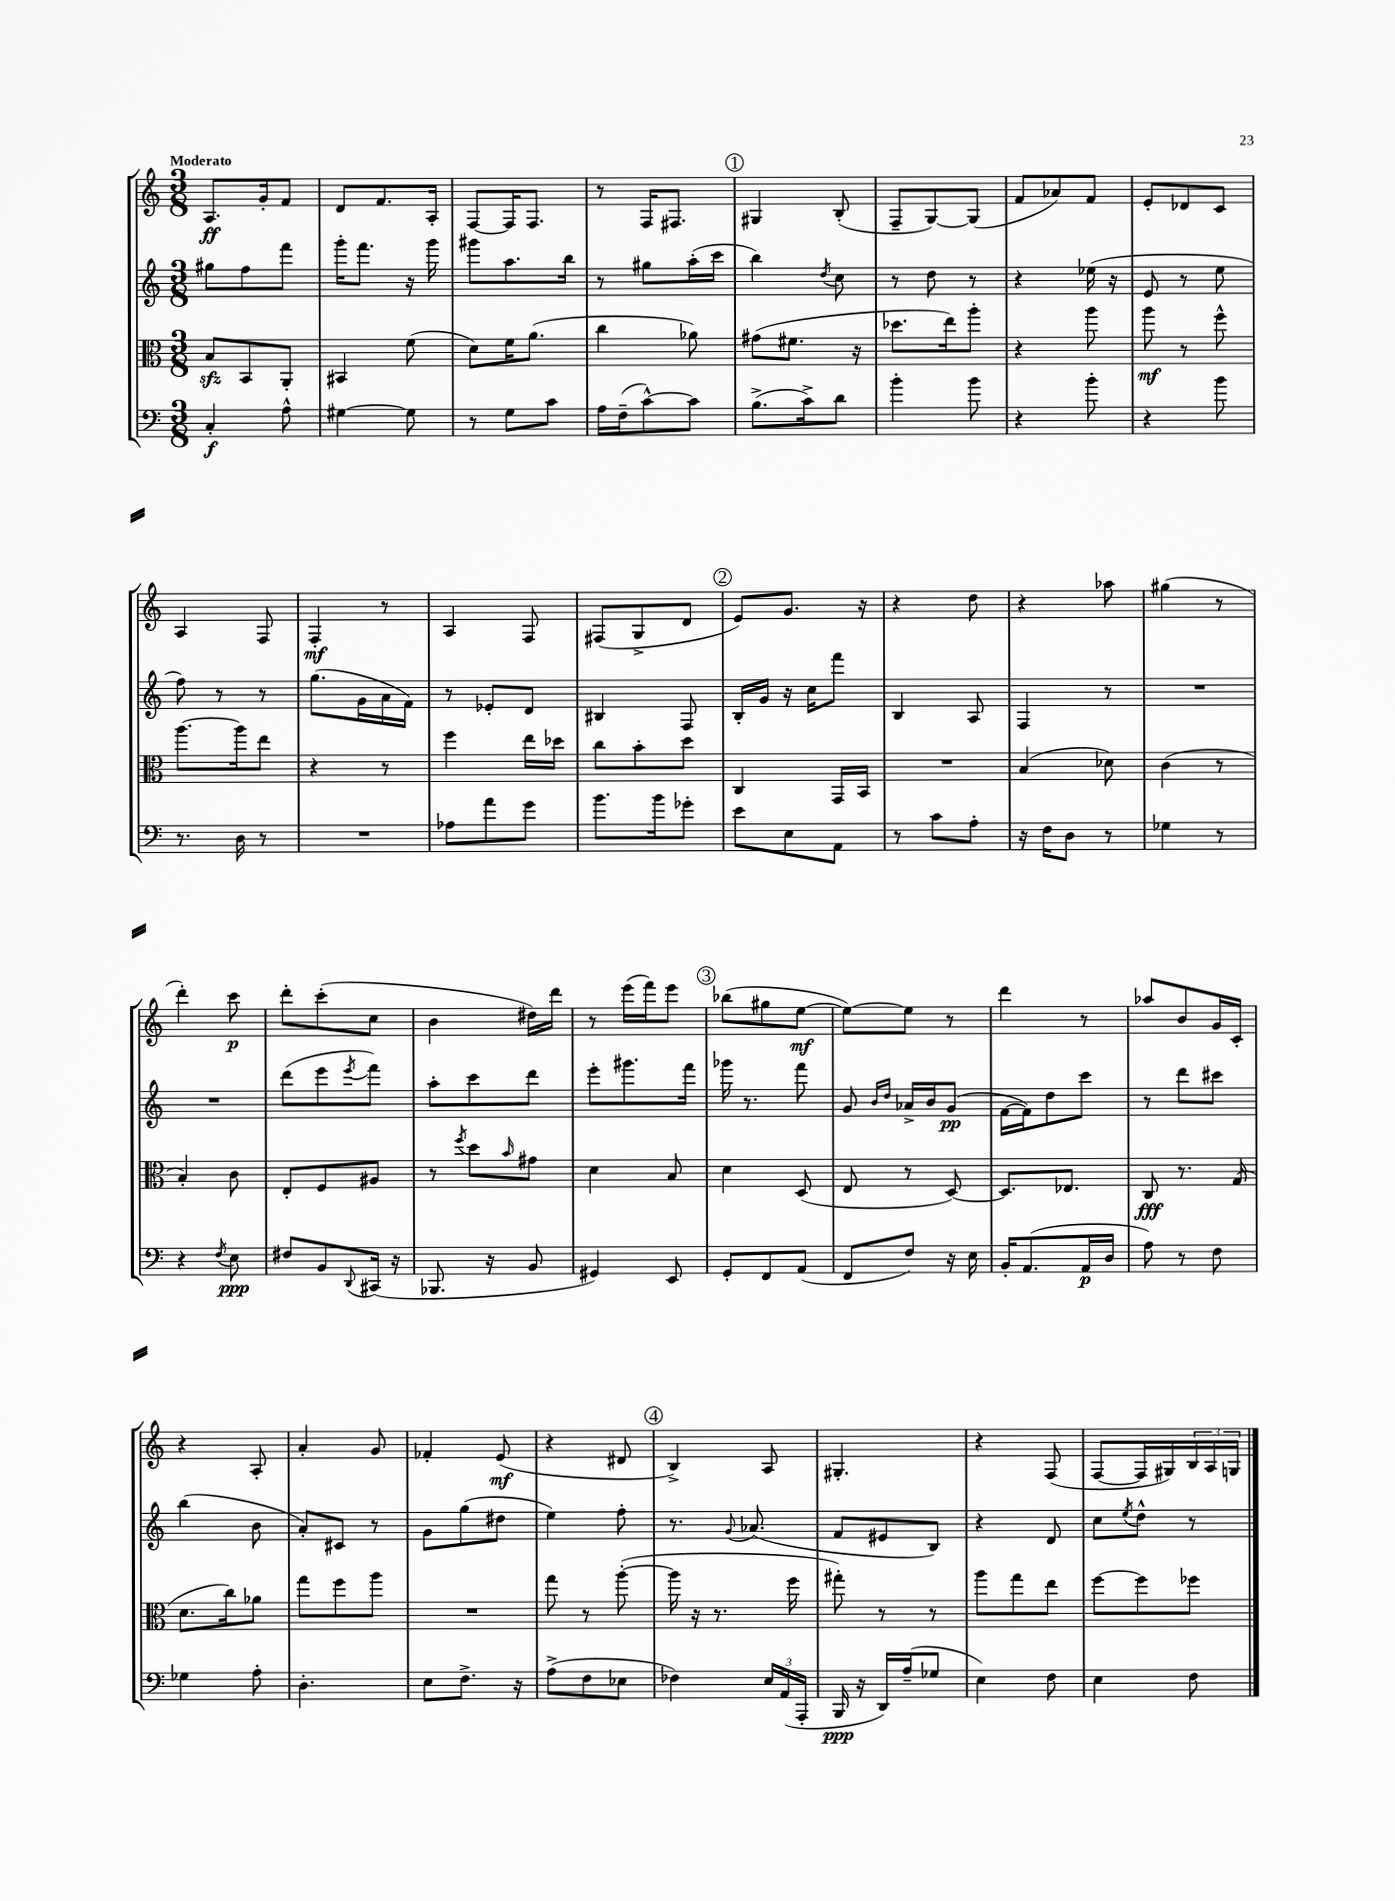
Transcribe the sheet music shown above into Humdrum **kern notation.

**kern	**dynam	**kern	**dynam	**kern	**dynam	**kern	**dynam
*part4	*part4	*part3	*part3	*part2	*part2	*part1	*part1
*staff4	*staff4	*staff3	*staff3	*staff2	*staff2	*staff1	*staff1
*clefF4	*	*clefC3	*	*clefG2	*	*clefG2	*
*k[]	*	*k[]	*	*k[]	*	*k[]	*
*M3/8	*	*M3/8	*	*M3/8	*	*M3/8	*
=1	=1	=1	=1	=1	=1	=1	=1
!	!	!	!	!	!	!LO:TX:a:B:t=Moderato	!
4C'/	f	8Bzz/L	.	8gg#X\L	.	8.A/L	ff
.	.	8BB/	.	8ff\	.	.	.
.	.	.	.	.	.	16g'/k	.
8A^^\	.	8AA'/J	.	8fff\J	.	8f/J	.
=2	=2	=2	=2	=2	=2	=2	=2
[4G#X\	.	4BB#X/	.	16ggg'\KL	.	8d/L	.
.	.	.	.	8.fff\J	.	.	.
.	.	.	.	.	.	8.f/	.
8G#\]	.	(8f\	.	16r	.	.	.
.	.	.	.	16ggg\	.	16A'/Jk	.
=3	=3	=3	=3	=3	=3	=3	=3
8r	.	8d\L)	.	8ggg#X\L	.	[8F/L	.
8G\L	.	16f\K	.	8.aa\	.	16F/K]	.
.	.	(8.a\J	.	.	.	8.F/J	.
8c\J	.	.	.	.	.	.	.
.	.	.	.	16bb\Jk	.	.	.
=4	=4	=4	=4	=4	=4	=4	=4
16A\LL	.	4cc\	.	8r	.	8r	.
(16F~\J	.	.	.	.	.	.	.
[8c^^\)	.	.	.	8gg#X\L	.	16F/KL	.
.	.	.	.	.	.	8.F#X/J	.
8c\J]	.	8a-X\)	.	(16aa'\L	.	.	.
.	.	.	.	16ccc\JJ	.	.	.
!!LO:REH:place=s1:t=1
=5	=5	=5	=5	=5	=5	=5	=5
(8.B^\L	.	(8g#X\L	.	4bb\)	.	4G#X/	.
.	.	8.f#X\J	.	.	.	.	.
16c^\k)	.	.	.	.	.	.	.
.	.	.	.	8qdd/	.	.	.
8d\J	.	.	.	8cc\	.	(8B'/	.
.	.	16r	.	.	.	.	.
=6	=6	=6	=6	=6	=6	=6	=6
4b'\	.	8.dd-X\L	.	8r	.	8F~/L	.
.	.	.	.	8dd\	.	[8G/)	.
.	.	16ee\k)	.	.	.	.	.
8b\	.	8aa'\J	.	8r	.	(8G/J]	.
=7	=7	=7	=7	=7	=7	=7	=7
4r	.	4r	.	4r	.	8f/L	.
.	.	.	.	.	.	8a-X/)	.
8b'\	.	8aa\	.	(16ee-X\	.	8f/J	.
.	.	.	.	16r	.	.	.
=8	=8	=8	=8	=8	=8	=8	=8
4r	.	8aa\	mf	8e/	.	8e'/L	.
.	.	8r	.	8r	.	8d-X/	.
8b\	.	8ff^^\	.	8ee\	.	8c/J	.
!!LO:LB:g=z
=9	=9	=9	=9	=9	=9	=9	=9
8.r	.	[8.aa\L	.	8ff\)	.	4A/	.
.	.	.	.	8r	.	.	.
16D\	.	16aa\k]	.	.	.	.	.
8r	.	8ee\J	.	8r	.	8F/	.
=10	=10	=10	=10	=10	=10	=10	=10
4.r	.	4r	.	(8.gg\L	.	4F'/	mf
.	.	.	.	16g\L	.	.	.
.	.	8r	.	16a\	.	8r	.
.	.	.	.	16f\JJ)	.	.	.
=11	=11	=11	=11	=11	=11	=11	=11
8A-X\L	.	4ff\	.	8r	.	4A/	.
8a\	.	.	.	8e-X'/L	.	.	.
8g\J	.	16ee\LL	.	8d/J	.	8F/	.
.	.	16dd-X\JJ	.	.	.	.	.
=12	=12	=12	=12	=12	=12	=12	=12
8.b\L	.	8cc\L	.	4B#X/	.	(8F#X/L	.
.	.	8b'\	.	.	.	8G^/	.
16b\k	.	.	.	.	.	.	.
8g-X'\J	.	8dd\J	.	8F/	.	8d/J	.
!!LO:REH:place=s1:t=2
=13	=13	=13	=13	=13	=13	=13	=13
8e\L	.	4C/	.	16B'/LL	.	8e/L)	.
.	.	.	.	16g/JJ	.	.	.
8E\	.	.	.	16r	.	8.g/J	.
.	.	.	.	16cc\KL	.	.	.
8AA\J	.	16GG/LL	.	8fff\J	.	.	.
.	.	16BB/JJ	.	.	.	16r	.
=14	=14	=14	=14	=14	=14	=14	=14
8r	.	4.r	.	4B/	.	4r	.
8c\L	.	.	.	.	.	.	.
8A'\J	.	.	.	8A/	.	8dd\	.
=15	=15	=15	=15	=15	=15	=15	=15
16r	.	(4B/	.	4F/	.	4r	.
16F\KL	.	.	.	.	.	.	.
8D\J	.	.	.	.	.	.	.
8r	.	8d-X\)	.	8r	.	8aa-X\	.
=16	=16	=16	=16	=16	=16	=16	=16
4G-X\	.	(4c\	.	4.r	.	(4gg#X\	.
8r	.	8r	.	.	.	8r	.
!!LO:LB:g=z
=17	=17	=17	=17	=17	=17	=17	=17
4r	.	4B'/)	.	4.r	.	4ddd'\)	.
8qF/	.	.	.	.	.	.	.
8E\	ppp	8c\	.	.	.	8ccc\	p
=18	=18	=18	=18	=18	=18	=18	=18
8F#X/L	.	8E'/L	.	(8ddd\L	.	8ddd'\L	.
8BB/	.	8F/	.	8eee\	.	(8ccc'\	.
8qqDD/	.	.	.	8qeee/	.	.	.
(16CC#X/Jk	.	8A#X/J	.	8fff\J)	.	8cc\J	.
16r	.	.	.	.	.	.	.
=19	=19	=19	=19	=19	=19	=19	=19
8.BBB-X/	.	8r	.	8aa'\L	.	4b\	.
.	.	8qff/	.	.	.	.	.
.	.	8dd\L	.	8ccc\	.	.	.
16r	.	.	.	.	.	.	.
.	.	16qqb/	.	.	.	.	.
8BB/	.	8g#X\J	.	8ddd\J	.	16dd#X\LL)	.
.	.	.	.	.	.	16ddd\JJ	.
=20	=20	=20	=20	=20	=20	=20	=20
4GG#X/)	.	4d\	.	8eee'\L	.	8r	.
.	.	.	.	8.ggg#X\	.	(16eee\LL	.
.	.	.	.	.	.	16fff\J)	.
8EE/	.	8B/	.	.	.	8eee\J	.
.	.	.	.	16fff\Jk	.	.	.
!!LO:REH:place=s1:t=3
=21	=21	=21	=21	=21	=21	=21	=21
8GG'/L	.	4d\	.	16ggg-X\	.	(8bb-X\L	.
.	.	.	.	8.r	.	.	.
8FF/	.	.	.	.	.	8gg#X\	.
(8AA/J	.	(8D/	.	8fff\	.	[8ee\J	mf
=22	=22	=22	=22	=22	=22	=22	=22
8FF/L	.	8E/	.	8g/	.	8ee\L_)	.
.	.	.	.	16qqb/LL	.	.	.
.	.	.	.	16qqdd/JJ	.	.	.
8F/J)	.	8r	.	16a-X^/LL	.	8ee\J]	.
.	.	.	.	16b/J	.	.	.
16r	.	[8D/)	.	(8g/J	pp	8r	.
16E\	.	.	.	.	.	.	.
=23	=23	=23	=23	=23	=23	=23	=23
16BB'/KL	.	8.D/L]	.	[16f\LL	.	4ddd\	.
(8.AA/	.	.	.	16f\J])	.	.	.
.	.	.	.	8dd\	.	.	.
.	.	8.E-X/J	.	.	.	.	.
16AA/L	p	.	.	8ccc\J	.	8r	.
16D/JJ	.	.	.	.	.	.	.
=24	=24	=24	=24	=24	=24	=24	=24
8A\)	.	8C/	fff	8r	.	8aa-X/L	.
8r	.	8.r	.	8ddd\L	.	8b/	.
8F\	.	.	.	8ccc#X\J	.	16g/L	.
.	.	(16G/	.	.	.	16c'/JJ	.
!!LO:LB:g=z
=25	=25	=25	=25	=25	=25	=25	=25
4G-X\	.	8.d\L	.	(4bb\	.	4r	.
.	.	16cc\k)	.	.	.	.	.
8A'\	.	8a-X\J	.	8b\	.	8A'/	.
=26	=26	=26	=26	=26	=26	=26	=26
4.D'\	.	8gg\L	.	8a'/L)	.	4a'/	.
.	.	8ff\	.	8c#X/J	.	.	.
.	.	8aa\J	.	8r	.	8g/	.
=27	=27	=27	=27	=27	=27	=27	=27
8E\L	.	4.r	.	8g\L	.	4f-X'/	.
8.F^\J	.	.	.	(8gg\	.	.	.
.	.	.	.	8dd#X\J	.	(8e/	mf
16r	.	.	.	.	.	.	.
=28	=28	=28	=28	=28	=28	=28	=28
(8A^\L	.	8gg\	.	4ee\)	.	4r	.
8F\	.	8r	.	.	.	.	.
8E-X\J	.	([8aa'\	.	8ff'\	.	8d#X/	.
!!LO:REH:place=s1:t=4
=29	=29	=29	=29	=29	=29	=29	=29
4F-X\)	.	16aa\]	.	8.r	.	4B^/)	.
.	.	16r	.	.	.	.	.
.	.	8.r	.	.	.	.	.
.	.	.	.	8qqg/	.	.	.
.	.	.	.	(8.a-X/	.	.	.
24E/LL	.	.	.	.	.	8A/	.
(24AA/	.	.	.	.	.	.	.
.	.	16ff\	.	.	.	.	.
24AAA'/JJ	.	.	.	.	.	.	.
=30	=30	=30	=30	=30	=30	=30	=30
16BBB/	ppp	8gg#X'\)	.	8f/L	.	4.G#X'/	.
16r	.	.	.	.	.	.	.
16DD/LL)	.	8r	.	8e#X/	.	.	.
(16A~/J	.	.	.	.	.	.	.
8G-X/J	.	8r	.	8B/J)	.	.	.
=31	=31	=31	=31	=31	=31	=31	=31
4E\)	.	8aa\L	.	4r	.	4r	.
.	.	8gg\	.	.	.	.	.
8F\	.	8ee\J	.	8d/	.	(8F/	.
=32	=32	=32	=32	=32	=32	=32	=32
4E\	.	[8ff\L	.	8cc\L	.	[8F/L	.
.	.	.	.	8qee/	.	.	.
.	.	8ff\]	.	8dd^^\J	.	16F/L]	.
.	.	.	.	.	.	16G#X/)	.
8F\	.	8ff-X\J	.	8r	.	24B/	.
.	.	.	.	.	.	24A/	.
.	.	.	.	.	.	24Gn/JJ	.
==	==	==	==	==	==	==	==
*-	*-	*-	*-	*-	*-	*-	*-
